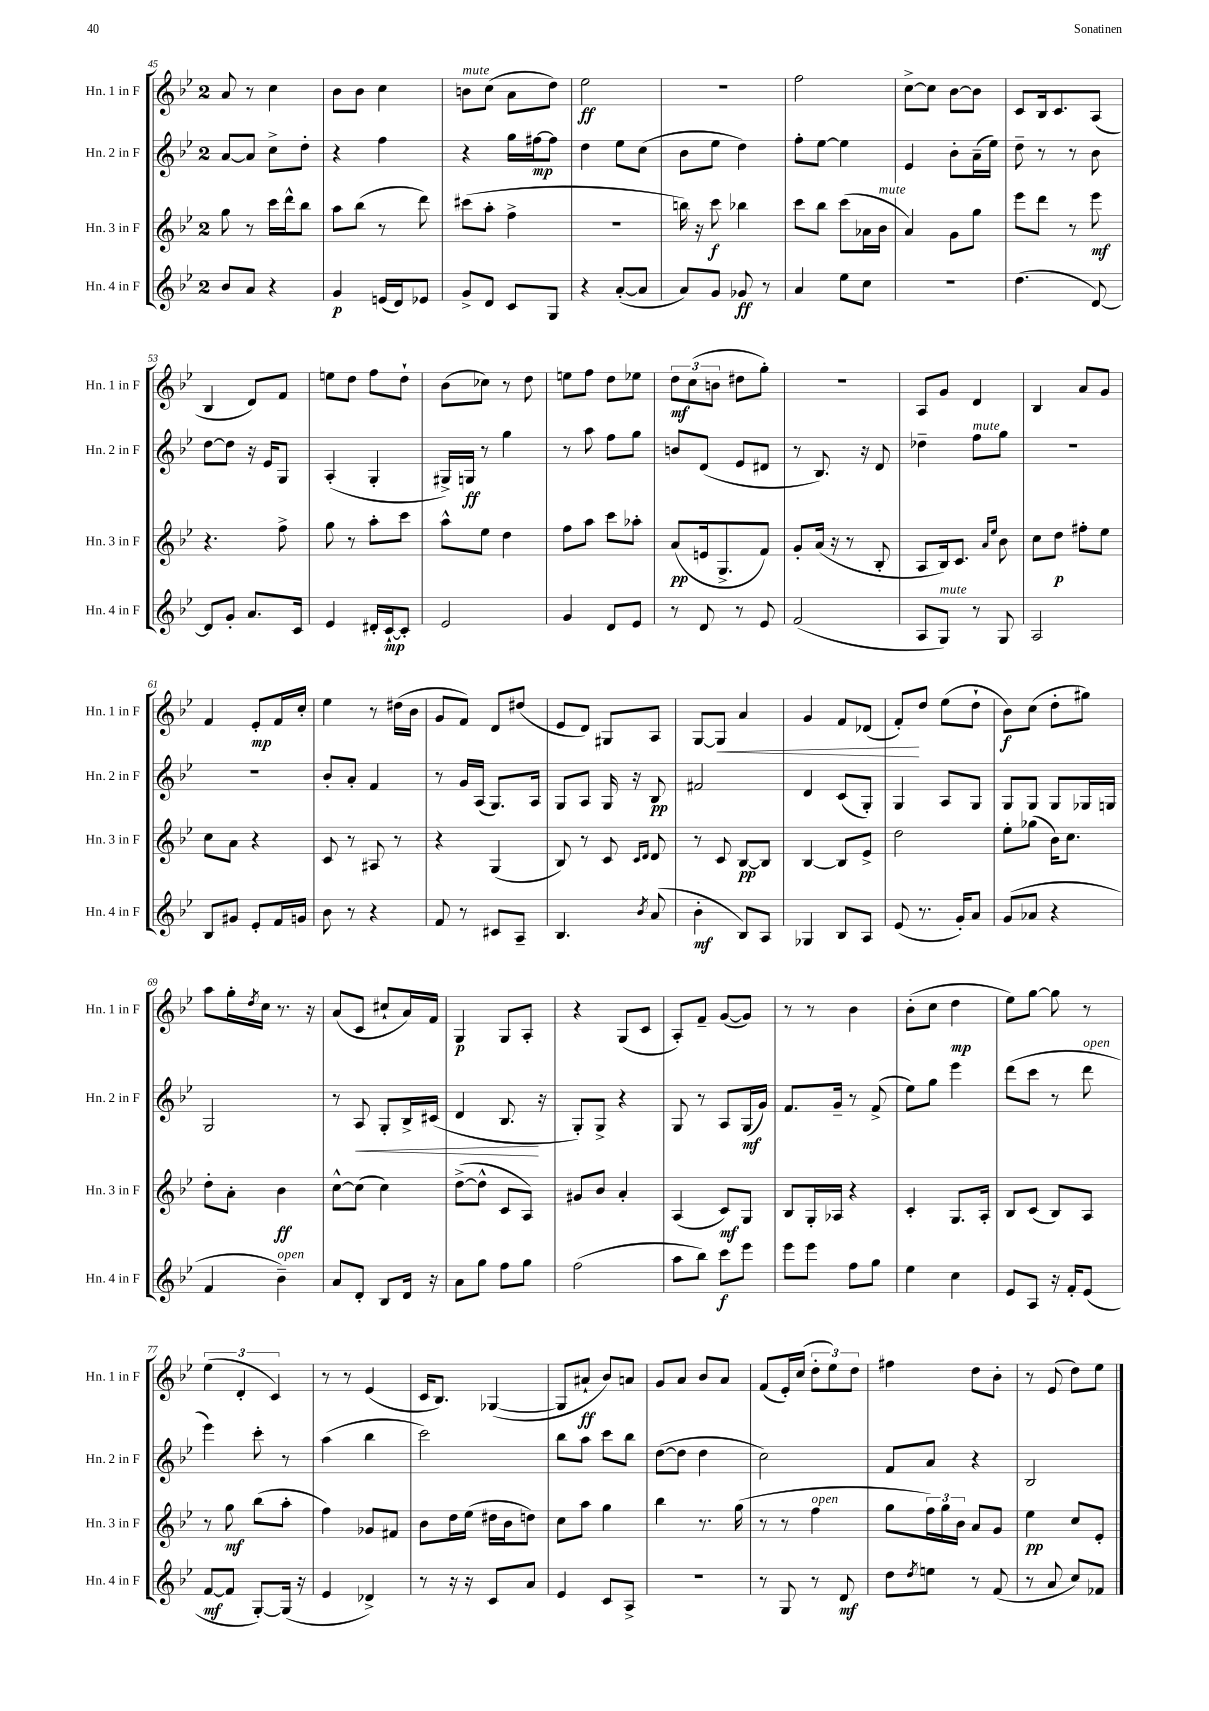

**kern	**kern	**kern	**kern
*staff4	*staff3	*staff2	*staff1
*clefG2	*clefG2	*clefG2	*clefG2
*k[b-e-]	*k[b-e-]	*k[b-e-]	*k[b-e-]
*M2/4	*M2/4	*M2/4	*M2/4
8b-/L	8gg\	[8a/L	8a/
8a/J	8r	8a/]J	8r
4r	16ccc\LL	8cc^\L	4cc\
.	16ddd^^\J	.	.
.	8bb-\J	8dd'\J	.
=	=	=	=
4g/	8aa\L	4r	8b-\L
.	(8bb-\J	.	8b-\J
(16e/LL	8r	4ff\	4cc\
16d/J)	.	.	.
8e-/J	8ddd\)	.	.
=	=	=	=
8g^/L	(8ccc#\L	4r	8b\L
8d/J	8aa'\J	.	(8cc\J
8c/L	4ff^\	16gg\LL	8a\L
.	.	[16ff#\J	.
8G/J	.	8ff#\]J	8dd\J)
=	=	=	=
4r	2r	4dd\	2ee-\
([8a'/L	.	8ee-\L	.
8a/]J	.	(8cc\J	.
=	=	=	=
8a/L)	16bb\)	8b-\L	2r
.	16r	.	.
8g/J	8ccc\	8ee-\J	.
8g-/	4bb-\	4dd\)	.
8r	.	.	.
=	=	=	=
4a/	8ccc\L	8ff'\L	2ff\
.	8bb-\J	[8ee-\J	.
8ee-\L	(8ccc\L	4ee-\]	.
8cc\J	16a-\L	.	.
.	16b-\JJ	.	.
=	=	=	=
2r	4a/)	4e-/	[8cc^\L
.	.	.	8cc\]J
.	8g\L	8b-'\L	[8b-\L
.	8gg\J	(16a~\L	8b-\]J
.	.	16ee-\JJ)	.
=	=	=	=
(4.dd\	8eee-\L	8dd~\	8c/L
.	8ddd\J	8r	16B-/k
.	.	.	8.c/
.	8r	8r	.
[8d/)	8eee-\	8b-\	(8A/J
=	=	=	=
8d/]L	4.r	[8dd\L	4B-/
8g'/J	.	8dd\]J	.
8.a/L	.	16r	8d/L)
.	.	16e-/LK	.
.	8ff^\	8G/J	8f/J
16c/Jk	.	.	.
=	=	=	=
4e-/	8gg\	(4A'/	8ee\L
.	8r	.	8dd\J
16d#'/LL	8aa'\L	4G'/	8ff\L
[16c`/J	.	.	.
8c'/]J	8ccc\J	.	8dd`\J
=	=	=	=
2e-/	8aa^^\L	16G#^/LL)	(8b-\L
.	.	16G/JJ	.
.	8ee-\J	8r	8cc-\J)
.	4dd\	4gg\	8r
.	.	.	8dd\
=	=	=	=
4g/	8ff\L	8r	8ee\L
.	8aa\J	8aa\	8ff\J
8d/L	8ccc\L	8ff\L	8dd\L
8e-/J	8aa-'\J	8gg\J	8ee-\J
=	=	=	=
8r	(8a/L	8b/L	12dd\L
.	.	.	(12cc\
8d/	16e/k	(8d/J	.
.	.	.	12b\J
.	8.G^/	.	.
8r	.	8e-/L	8dd#\L
8e-/	8f/J)	8d#/J	8gg'\J)
=	=	=	=
(2f/	8g'/L	8r	2r
.	(16a/Jk	8.B-/)	.
.	16r	.	.
.	8r	.	.
.	.	16r	.
.	8B-'/	8d/	.
=	=	=	=
8A/L	8A/L	4dd-~\	8A/L
8G/J)	16B-/k)	.	8g/J
.	8.c/J	.	.
8r	.	8ff\L	4d/
.	16qqa/LL	.	.
.	16qqee-/JJ	.	.
8G/	8b-\	8gg\J	.
=	=	=	=
2A/	8cc\L	2r	4B-/
.	8dd\J	.	.
.	8ff#'\L	.	8a/L
.	8ee-\J	.	8g/J
=	=	=	=
8B-/L	8cc\L	2r	4f/
8g#/J	8a\J	.	.
8e-'/L	4r	.	8e-'/L
16f/L	.	.	16f/L
16g/JJ	.	.	16cc'/JJ
=	=	=	=
8b-\	8c/	8b-'/L	4ee-\
8r	8r	8a'/J	.
4r	8A#/	4f/	8r
.	8r	.	(16dd#\LL
.	.	.	16b-\JJ
=	=	=	=
8f/	4r	8r	8g/L
8r	.	16g/LL	8f/J)
.	.	(16A/JJ	.
8c#/L	(4G/	8.G/L)	8d/L
8A~/J	.	.	(8dd#/J
.	.	16A/Jk	.
=	=	=	=
4.B-/	8B-/)	8G/L	8e-/L
.	8r	8A/J	8d/J)
.	8c/	16G/	8G#/L
.	.	16r	.
.	16qqc/LL	.	.
8qb-/	16qqd/JJ	.	.
(8a/	8d/	8B-/	8A/J
=	=	=	=
4b-'\	8r	2f#/	[8G/L
.	8c/	.	8G/]J
8B-/L)	[8B-/L	.	4a/
8A/J	8B-/]J	.	.
=	=	=	=
4G-/	[4B-/	4d/	4g/
8B-/L	8B-/]L	(8c/L	8f/L
8A/J	8e-^/J	8G'/J)	(8d-/J
=	=	=	=
(8e-/	2dd\	4G/	8f'/L)
8.r	.	.	8dd/J
.	.	8A/L	(8ee-\L
16g'/LK)	.	.	.
8a/J	.	8G/J	8dd`\J
=	=	=	=
(8g/L	8ee-'\L	8G/L	8b-\L)
8a-/J	(8gg-\J	8G/J	(8cc\J
4r	16b-\LK)	8G/L	8dd'\L
.	8.cc\J	.	.
.	.	16G-/L	8gg#\J)
.	.	16G/JJ	.
=	=	=	=
4f/	8dd'\L	2G/	8aa\L
.	8a'\J	.	16gg'\L
.	.	.	8qdd/
.	.	.	16cc\JJ
4b-~\)	4b-\	.	8.r
.	.	.	16r
=	=	=	=
8a/L	[8cc^^\L	8r	(8a/L
8d'/J	(8cc\]J	8A/	8c/J
8B-/L	4cc\)	8G'/L	8cc#`/L
16d/Jk	.	16B-^/L	16a/L)
16r	.	(16c#/JJ	16f/JJ
=	=	=	=
8a\L	([8dd^\L	4d/	4G/
8gg\J	8dd^^\]J	.	.
8ff\L	8c/L	8.B-/	8G/L
8gg\J	8A/J)	.	8A'/J
.	.	16r	.
=	=	=	=
(2ff\	8g#/L	8G'/L)	4r
.	8b-/J	8G^/J	.
.	4a'/	4r	(8G/L
.	.	.	8c/J
=	=	=	=
8aa\L	(4A/	8G/	8A'/L)
8bb-\J)	.	8r	8f~/J
8ccc\L	8c/L)	8A/L	([8g/L
8eee-\J	8G/J	(16G/L	8g/]J)
.	.	16g/JJ)	.
=	=	=	=
8eee-\L	8B-/L	8.f/L	8r
8eee-\J	16G'/L	.	8r
.	16A-/JJ	16g~/Jk	.
8ff\L	4r	8r	4b-\
8gg\J	.	(8f^/	.
=	=	=	=
4ee-\	4c'/	8ee-\L)	(8b-'\L
.	.	8gg\J	8cc\J
4cc\	8.G/L	4eee-\	4dd\
.	16A'/Jk	.	.
=	=	=	=
8e-/L	8B-/L	(8ddd\L	8ee-\L)
8A/J	(8c/J	8ccc\J	[8gg\J
16r	8B-/L)	8r	8gg\]
16f'/LK	.	.	.
(8e-/J	8A/J	8ddd\	8r
=	=	=	=
[8f/L	8r	4eee-\)	(6ee-\
8f/]J	8gg\	.	.
.	.	.	6d'/
[8G'/L)	(8bb-\L	8ccc'\	.
.	.	.	6c/)
(16G/]Jk	8aa'\J	8r	.
16r	.	.	.
=	=	=	=
4e-/	4ff\)	(4aa\	8r
.	.	.	8r
4d-^/)	8g-/L	4bb-\	(4e-/
.	8f#/J	.	.
=	=	=	=
8r	8b-\L	2ccc\)	16c/LK
.	.	.	8.B-/J)
16r	16dd\L	.	.
16r	(16ee-\JJ	.	.
8c/L	16dd#\LL	.	([4G-/
.	16b-\J	.	.
8a/J	8dd\J)	.	.
=	=	=	=
4e-/	8cc\L	8bb-\L	8G-/]L
.	8aa\J	8aa\J	8a#`/J
8c/L	4gg\	8ccc\L	8b-/L)
8A^/J	.	8bb-\J	8a/J
=	=	=	=
2r	4bb-\	([8dd\L	8g/L
.	.	8dd\]J	8a/J
.	8.r	4dd\	8b-/L
.	.	.	8a/J
.	(16gg\	.	.
=	=	=	=
8r	8r	2cc\)	(8f/L
8G/	8r	.	16e-'/L)
.	.	.	(16cc/JJ
8r	4ff\	.	12dd'\L
.	.	.	12ee-\)
8d/	.	.	.
.	.	.	12dd\J
=	=	=	=
8dd\L	8gg\L	8f/L	4ff#\
8qdd/	.	.	.
8ee\J	24ff\L)	8a/J	.
.	24gg\	.	.
.	24b-\JJ	.	.
8r	8a/L	4r	8dd\L
(8f/	8g/J	.	8b-'\J
=	=	=	=
8r	4ee-\	2B-/	8r
8a/	.	.	(8e-/
8cc/L)	8cc/L	.	8dd\L)
8f-/J	8e-'/J	.	8ee-\J
==	==	==	==
*-	*-	*-	*-
